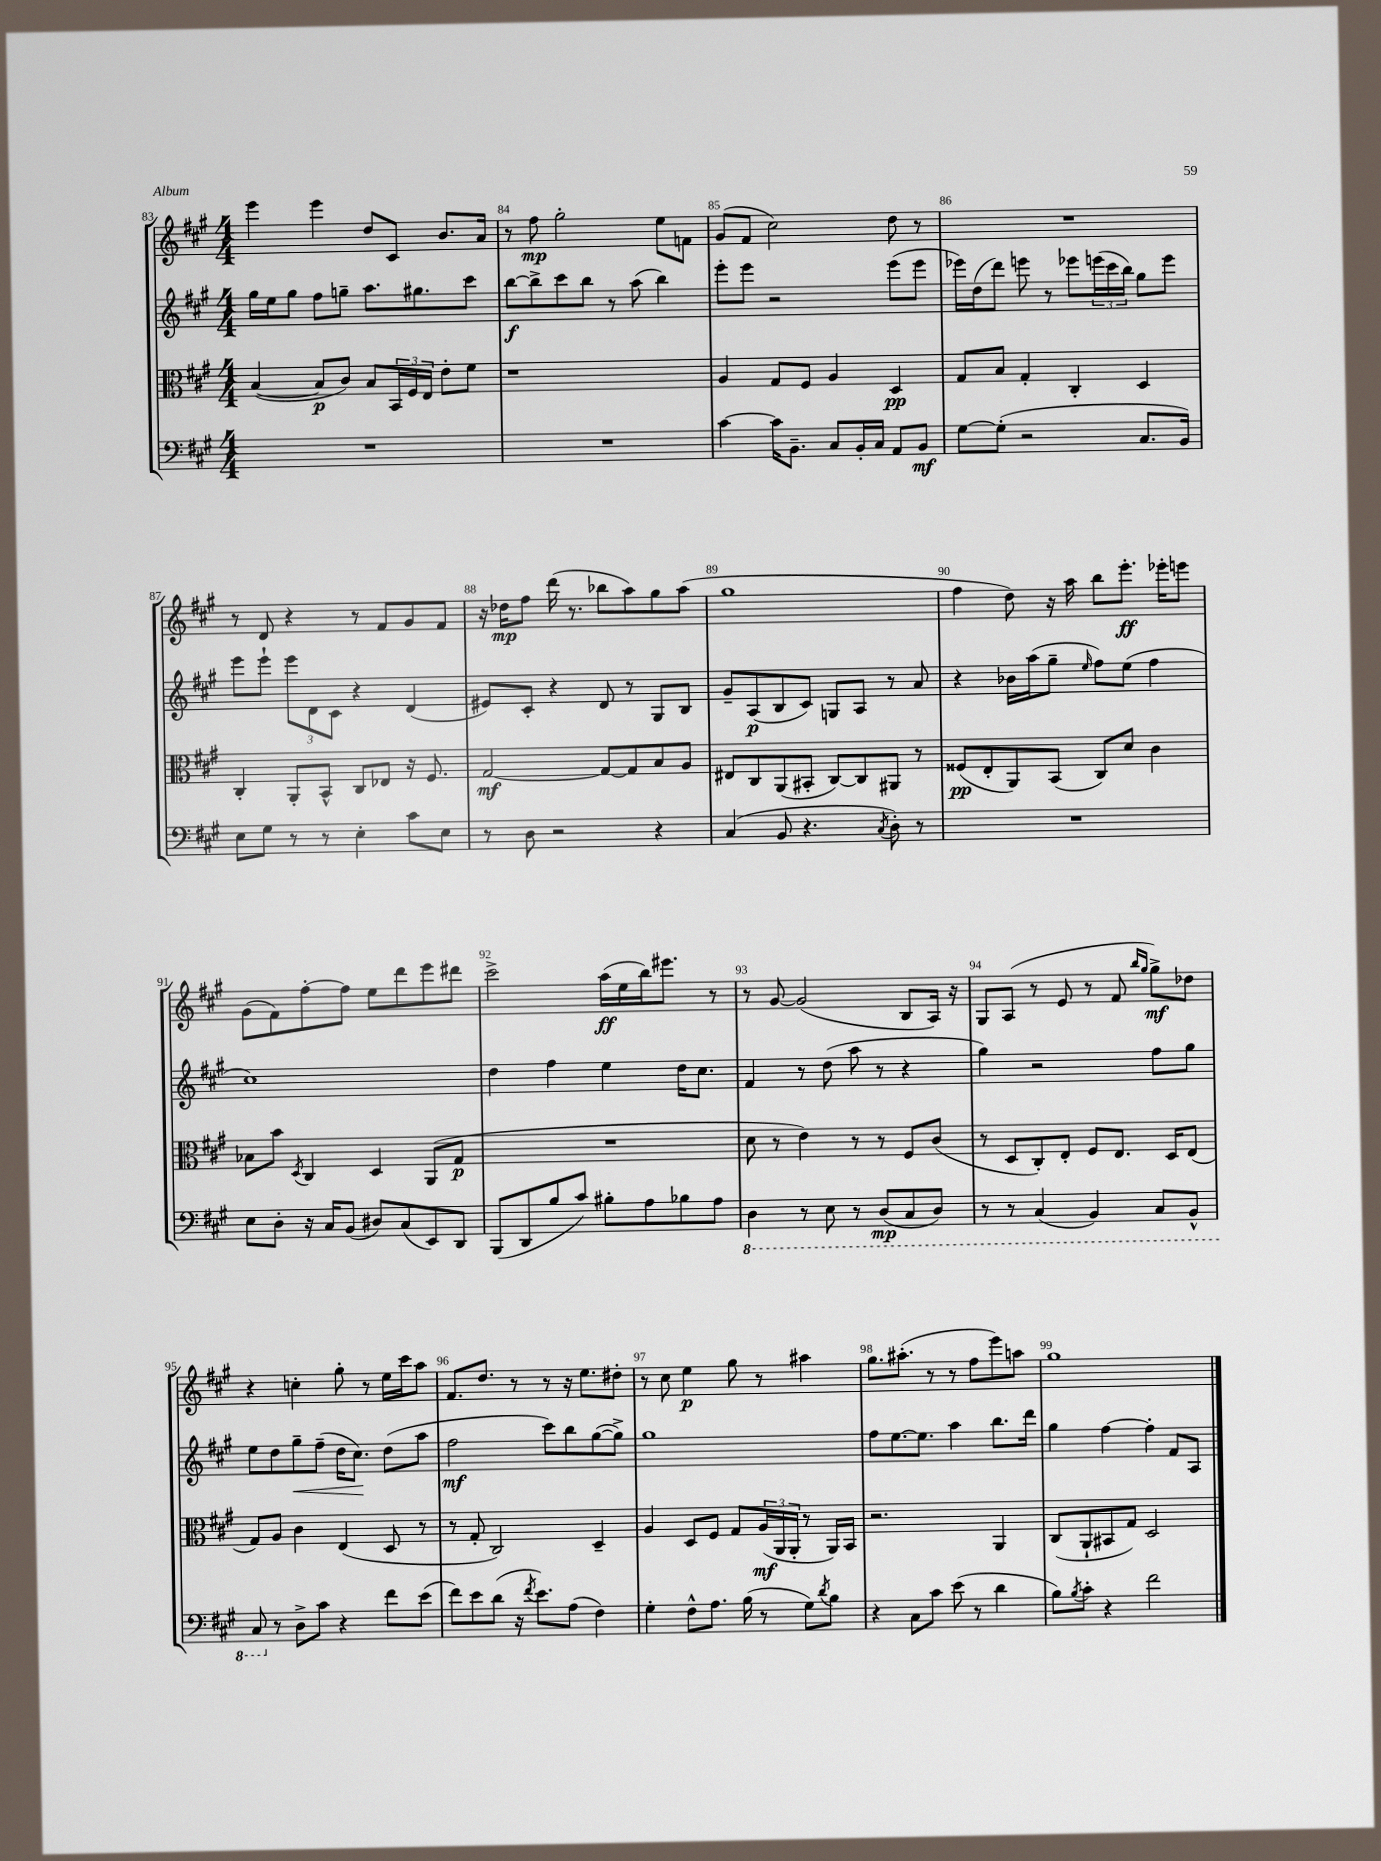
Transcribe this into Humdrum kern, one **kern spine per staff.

**kern	**kern	**kern	**kern
*staff4	*staff3	*staff2	*staff1
*clefF4	*clefC3	*clefG2	*clefG2
*k[f#c#g#]	*k[f#c#g#]	*k[f#c#g#]	*k[f#c#g#]
*M4/4	*M4/4	*M4/4	*M4/4
1r	([4B/	16gg#\LL	4eee\
.	.	16ee\J	.
.	.	8gg#\J	.
.	8B/]L	8ff#\L	4eee\
.	8c#/J)	8gg~\J	.
.	8B/L	8.aa\L	8dd/L
.	24BB/L	.	8c#/J
.	24F#/	.	.
.	.	8.gg#\	.
.	24E/JJ	.	.
.	8e'\L	.	8.b/L
.	8f#\J	8ccc#\J	.
.	.	.	16a/Jk
=	=	=	=
1r	1r	[8bb\L	8r
.	.	8bb^\]	8ff#\
.	.	8ccc#\	2gg#'\
.	.	8bb\J	.
.	.	8r	.
.	.	(8aa\	.
.	.	4bb\)	8ee\L
.	.	.	8f\J
=	=	=	=
[4c#\	4A/	8eee'\L	(8g#/L
.	.	8eee\J	8f#/J
16c#\]LK	8G#/L	2r	2cc#\)
8.BB~\J	.	.	.
.	8F#/J	.	.
8C#/L	4A/	.	.
16BB'/L	.	.	.
16C#/JJ	.	.	.
8AA/L	4D/	(8eee\L	8dd\
8BB/J	.	8eee\J	8r
=	=	=	=
[8G#\L	8G#/L	16eee-\LL)	1r
.	.	(16dd\J	.
(8G#'\]J	8B/J	8ddd\J)	.
2r	4G#'/	8eee\	.
.	.	8r	.
.	4C#'/	8eee-\L	.
.	.	(24eee\L	.
.	.	24ccc#\	.
.	.	24bb\JJ)	.
8.C#/L	4D/	8gg#\L	.
.	.	8eee\J	.
16BB/Jk)	.	.	.
=	=	=	=
8E\L	4C#'/	8eee\L	8r
8G#\J	.	8eee`\J	8d/
8r	8AA'/L	12eee\L	4r
.	.	12d\	.
8r	8BB^^/J	.	.
.	.	12c#\J	.
4E'\	8C#/L	4r	8r
.	8E-/J	.	8f#/L
8c#\L	16r	(4d/	8g#/
.	8.F#/	.	.
8E\J	.	.	8f#/J
=	=	=	=
8r	[2G#/	8e#/L)	16r
.	.	.	16dd-\LK
8D\	.	8c#'/J	8ff#\J
2r	.	4r	(16ddd\
.	.	.	8.r
.	8G#/_L	8d/	8bb-\L
.	8G#/]	8r	8aa\)
4r	8B/	8G#/L	8gg#\
.	8A/J	8B/J	(8aa\J
=	=	=	=
(4C#/	8E#/L	8g#~/L	1gg#
.	8C#/	(8A/	.
8BB/	(8AA/	8B/	.
4.r	8BB#'/J	8c#/J)	.
.	[8C#/L)	8G/L	.
.	8C#/]	8A/J	.
8qC#/	.	.	.
8D'\)	8AA#/J	8r	.
8r	8r	8a/	.
=	=	=	=
1r	(8F##/L	4r	4ff#\
.	8E'/	.	.
.	8AA/)	16b-\LL	8dd\)
.	.	(16aa\J	.
.	(8BB/J	8gg#~\J	16r
.	.	.	16aa\
.	.	16qqee/	.
.	8C#/L)	8ff#\L)	8bb\L
.	8d/J	(8ee\J	8.eee'\J
.	4c#\	4ff#\	.
.	.	.	16eee-'\LK
.	.	.	8eee\J
=	=	=	=
8E\L	8B-\L	1cc#)	(8g#\L
8D'\J	8b\J	.	8f#\)
.	8qD/	.	.
16r	4C#/	.	[8ff#'\
16C#/LK	.	.	.
(8BB/J	.	.	8ff#\]J
8D#/L)	4D/	.	8ee\L
(8C#/	.	.	8ddd\
8EE/)	(8AA/L	.	8eee\
8DD/J	8G#/J	.	8ddd#\J
=	=	=	=
(8BBB/L	1r	4dd\	2ccc#^\
8DD/	.	.	.
8B/	.	4ff#\	.
8c#/J)	.	.	.
8B#'\L	.	4ee\	(16aa\LL
.	.	.	16ee\
8A\	.	.	16bb\J)
.	.	.	8.eee#\J
8B-\	.	16dd\LK	.
.	.	8.cc#\J	.
8A\J	.	.	8r
=	=	=	=
4DD\	8d\	4f#/	8r
.	8r	.	[8g#/
8r	4e\)	8r	(2g#/]
8EE\	.	(8dd\	.
8r	8r	8aa\	.
(8DD/L	8r	8r	.
8CC#/	8F#/L	4r	8B/L
8DD/J)	(8c#/J	.	16A/Jk)
.	.	.	16r
=	=	=	=
8r	8r	4gg#\)	8G#/L
8r	8D/L	.	(8A/J
(4CC#/	8C#'/)	2r	8r
.	8E'/J	.	8e/
4BBB/)	8F#/L	.	8r
.	8.E/J	.	8f#/
.	.	.	16qqbb/LL
.	.	.	16qqgg#/JJ
8CC#/L	.	8ff#\L	8gg#^\L)
.	16D/LK	.	.
8BBB^^/J	(8E/J	8gg#\J	8dd-\J
=	=	=	=
8CC#/	8G#/L)	8ee\L	4r
8r	8A/J	8dd\	.
8D^\L	4c#\	8gg#~\	4cc'\
8c#\J	.	(8ff#~\J	.
4r	(4E/	16dd\LK	8gg#'\
.	.	8.cc#\J)	.
.	.	.	8r
8f#\L	8D/	(8dd\L	16ee\LL
.	.	.	16ccc#\J
(8e\J	8r	8aa\J	8aa\J
=	=	=	=
8f#\L)	8r	2ff#\	8.f#/L
8e\	8G#'/	.	.
.	.	.	8.dd/J
(8d\J	2C#/)	.	.
16r	.	.	8r
8qf#/	.	.	.
8.e\L)	.	.	.
.	.	8ccc#\L)	8r
(8A\J	.	8bb\	16r
.	.	.	8.ee\L
4F#\)	4D~/	([8gg#\	.
.	.	8gg#^\]J)	8dd#'\J
=	=	=	=
4G#'\	4A/	1gg#	8r
.	.	.	8cc#\
8F#^^\L	8D/L	.	4ee\
8.A\J	8F#/J	.	.
.	8G#/L	.	8gg#\
(16B\	.	.	.
8r	(24A/L	.	8r
.	24AA/	.	.
.	24AA'/JJ	.	.
8G#\L)	8r	.	4aa#\
8qd/	.	.	.
8B\J	16AA/LL)	.	.
.	16BB/JJ	.	.
=	=	=	=
4r	2.r	8ff#\L	8.gg#\L
.	.	[8.ee\	.
.	.	.	(8.aa#'\J
8C#\L	.	.	.
.	.	8.ee\]J	.
8c#\J	.	.	8r
(8e\	.	4aa\	8r
8r	.	.	8ff#\L
4d\	4AA/	8.bb\L	8eee\)
.	.	.	8aa\J
.	.	16ddd\Jk	.
=	=	=	=
8B\L)	(8C#/L	4gg#\	1gg#
8qB/	.	.	.
8c#'\J	8AA`/	.	.
4r	8BB#/	[4ff#\	.
.	8G#/J)	.	.
2f#\	2D/	4ff#'\]	.
.	.	8f#/L	.
.	.	8A/J	.
==	==	==	==
*-	*-	*-	*-
